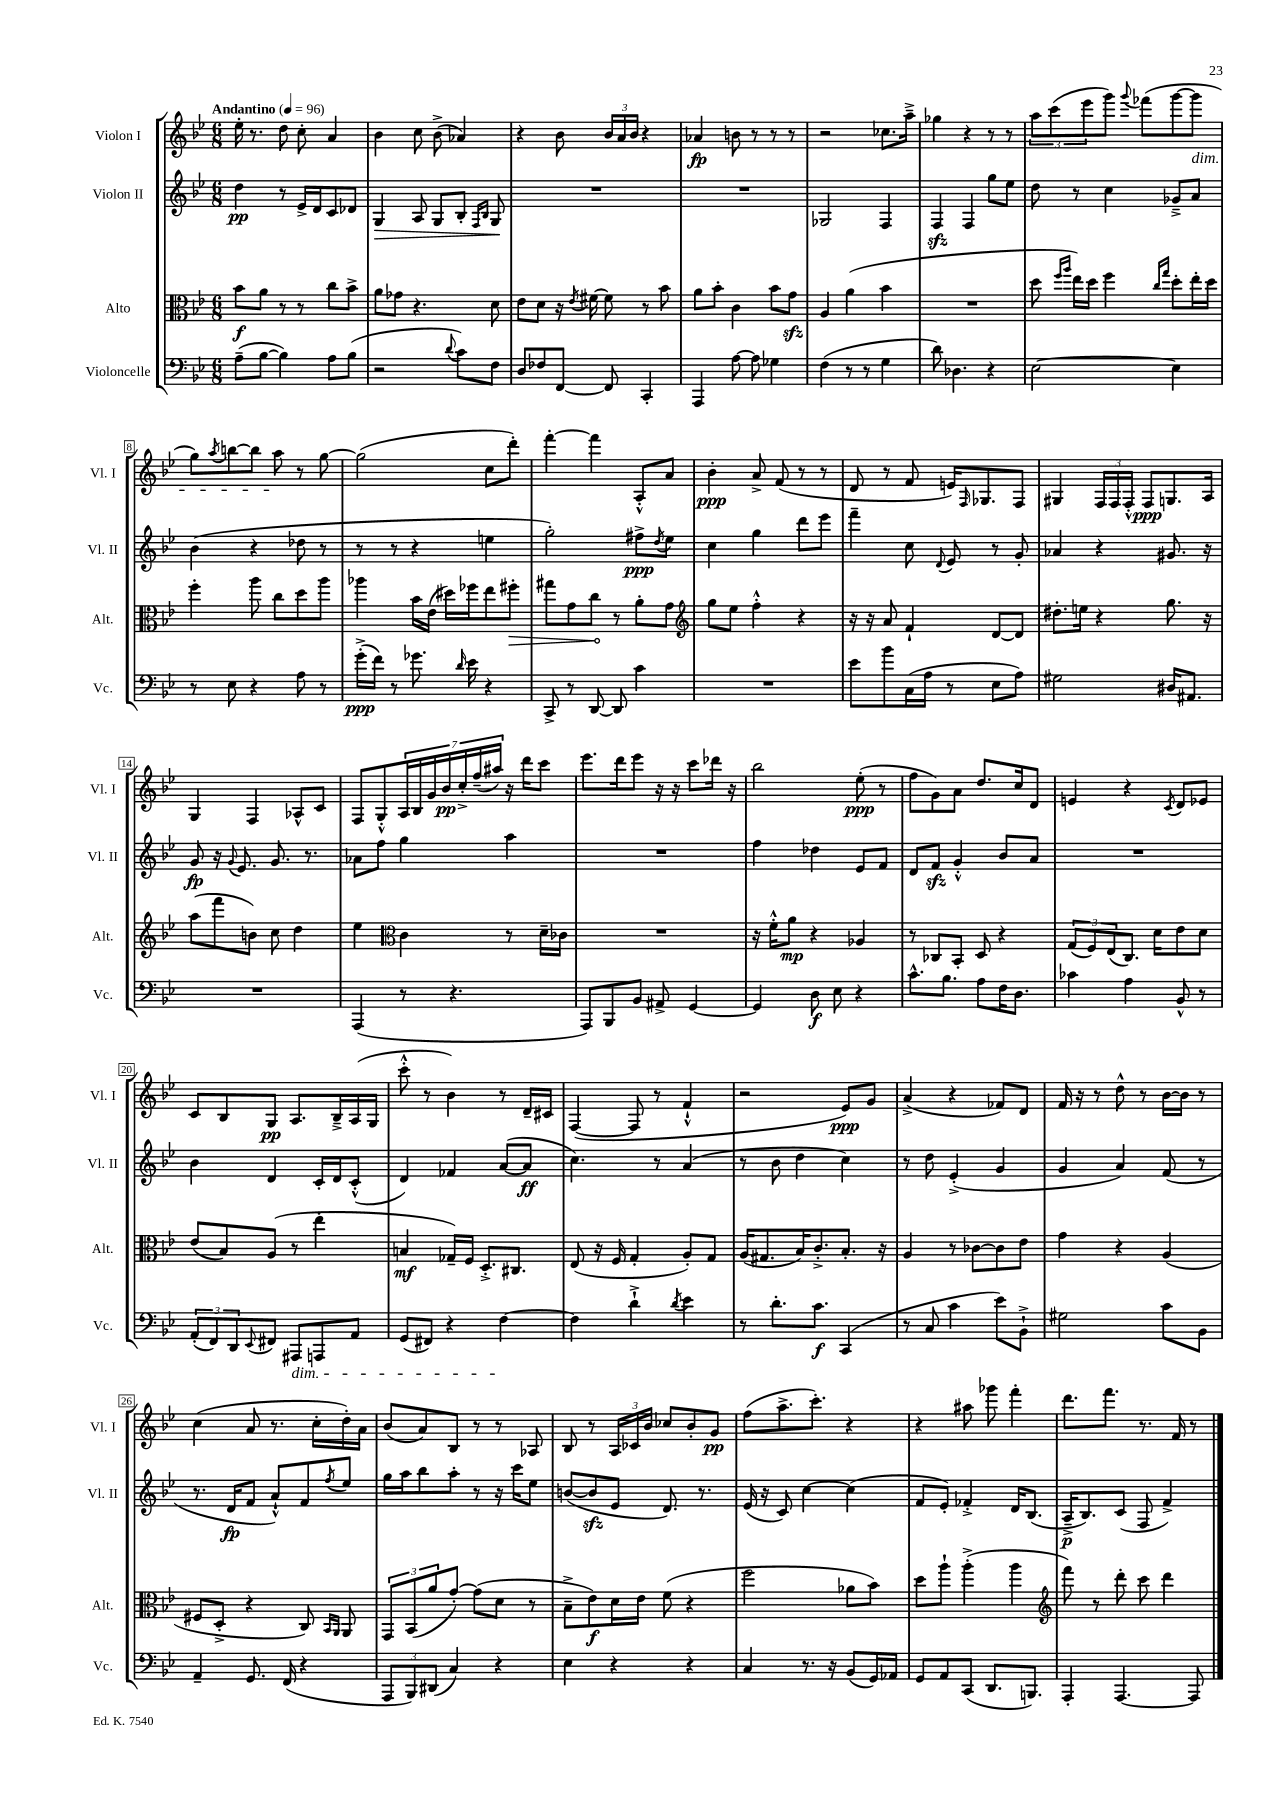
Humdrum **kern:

**kern	**kern	**kern	**kern
*staff4	*staff3	*staff2	*staff1
*clefF4	*clefC3	*clefG2	*clefG2
*k[b-e-]	*k[b-e-]	*k[b-e-]	*k[b-e-]
*M6/8	*M6/8	*M6/8	*M6/8
*MM96	*MM96	*MM96	*MM96
(8A~	8b-	4dd	16ee-'
.	.	.	8.r
[8B-	8a	.	.
4B-])	8r	8r	8dd
.	8r	16e-^	8cc'
.	.	16d	.
8A	8cc	8c	4a
(8B-	8b-^	8d-	.
=	=	=	=
2r	8a	4G	4b-
.	8g-	.	.
.	4.r	8A	8cc
.	.	8G	(8b-^
8qqd	.	.	.
8c)	.	8B-'	4a-)
.	.	16qqF	.
.	.	16qqB-	.
8F	8d	8G	.
=	=	=	=
8D	8e-	2.r	4r
8F-	8d	.	.
[8FF	16r	.	8b-
.	8qe-	.	.
.	[16f#	.	.
8FF]	8f#]	.	24b-
.	.	.	24a
.	.	.	24b-
4CC'	8r	.	4r
.	8b-	.	.
=	=	=	=
4AAA	8a	2.r	4a-
.	8b-'	.	.
[8A	4c	.	8b
8A]	.	.	8r
4G-	8b-	.	8r
.	8g	.	8r
=	=	=	=
(4F	4A	2G-	2r
8r	(4a	.	.
8r	.	.	.
4G	4b-	4F	8.cc-
.	.	.	16aa~^
=	=	=	=
8d)	2.r	4F	4gg-
4.D-	.	.	.
.	.	4F	4r
4r	.	8gg	8r
.	.	8ee-	8r
=	=	=	=
[2E-	8dd	8dd	12aa
.	.	.	(12ccc
.	16qqff	.	.
.	16qqaa	.	.
.	16ee-)	8r	.
.	.	.	12eee-
.	16dd	.	.
.	4ff	4cc	8ggg)
.	.	.	8qqggg
.	.	.	(8fff-
.	16qqcc	.	.
.	16qqgg	.	.
4E-]	8dd'	8g-~^	[8ggg
.	16ee-'	8a	8ggg]
.	16dd	.	.
=	=	=	=
8r	4ff'	(4b-	8gg)
.	.	.	8qaa
8E-	.	.	[8bb
4r	8aa	4r	8bb]
.	8cc	.	8aa
8A	8dd	8dd-	8r
8r	8aa	8r	[8gg
=	=	=	=
(16g'^	4aa-	8r	(2gg]
16f)	.	.	.
8r	.	8r	.
8.g-	16b-	4r	.
.	(16e-	.	.
.	16dd#)	.	.
16qqd	.	.	.
16e-	16ff-	.	.
4r	8ee-	4ee	8cc
.	8ff#'	.	8ddd')
=	=	=	=
8CC^	8gg#	2gg')	[4fff'
8r	8g	.	.
[8DD	8cc	.	4fff]
8DD]	8r	.	.
4c	8a'	8ff#^	8A'^^
.	.	8qdd	.
.	8g	8ee-	8a
=	=	=	=
*	*clefG2	*	*
2.r	8gg	4cc	4b-'
.	8ee-	.	.
.	4ff'^^	4gg	8a^
.	.	.	(8f
.	4r	8ddd	8r
.	.	8eee-	8r
=	=	=	=
8e-	16r	4fff~	8d
.	16r	.	.
8b-	8a	.	8r
(16C	4f`	8cc	8f
16A	.	.	.
.	.	8qqd	.
8r	.	8e-	16e)
.	.	.	16qqF
.	.	.	8.G-
8E-	[8d	8r	.
8A)	8d]	8g'	8F
=	=	=	=
2G#	8.dd#'	4a-	4G#
.	16ee	.	.
.	4r	4r	24F
.	.	.	24F
.	.	.	24F'^^
.	.	.	8F
16D#	8.gg	8.g#	8.G
8.AA#	.	.	.
.	16r	16r	16A
=	=	=	=
2.r	(8aa	8g	4G
.	8fff	16r	.
.	.	8qqg	.
.	.	8.e-	.
.	8b)	.	4F
.	8cc	8.g	.
.	4dd	.	8A-^^
.	.	8.r	.
.	.	.	8c
=	=	=	=
(4AAA	4ee-	8a-	8F
.	.	8ff	8G'^^
*	*clefC3	*	*
8r	4c	4gg	28A
.	.	.	28B-
.	.	.	28g
.	.	.	28b-
4.r	.	.	.
.	.	.	28cc'^
.	.	.	(28ff~
.	.	.	28aa#)
.	8r	4aa	16r
.	.	.	16ddd
.	16d~	.	8ccc
.	16c-	.	.
=	=	=	=
8AAA)	2.r	2.r	8.eee-
8BBB-	.	.	.
.	.	.	16ddd
8BB-	.	.	8eee-
8AA#^	.	.	16r
.	.	.	16r
[4GG	.	.	8ccc
.	.	.	16ddd-
.	.	.	16r
=	=	=	=
4GG]	16r	4ff	2bb-
.	16f'^^	.	.
.	8a	.	.
8D	4r	4dd-	.
8E-	.	.	.
4r	4A-	8e-	(8ee-'
.	.	8f	8r
=	=	=	=
8.c^^	8r	8d	8ff
.	8C-	8f	8g)
8.B-	.	.	.
.	8BB-'	4g'^^	8a
8A	8D	.	8.dd
16F	4r	8b-	.
8.D	.	.	16cc
.	.	8a	8d
=	=	=	=
4c-	(12G	2.r	4e
.	12F)	.	.
.	(12E-	.	.
4A	8.C)	.	4r
.	16d	.	.
.	.	.	8qc
8BB-^^	8e-	.	8d
8r	8d	.	8e-
=	=	=	=
(12AA'	(8e-	4b-	8c
12FF)	.	.	.
.	8B-)	.	8B-
12DD	.	.	.
8qqEE-	.	.	.
8FF#	(8A	4d	8G
8AAA#	8r	.	8.A
8AAA	4ee-'	16c'	.
.	.	16d	16B-~^
8AA	.	(8c'^^	(16A
.	.	.	16G
=	=	=	=
(8GG	4B	4d)	8ccc'^^
8FF#)	.	.	8r
4r	16G-~)	4f-	4b-)
.	16F	.	.
.	8.D'^	.	.
[4F	.	([8a	8r
.	8.C#	.	.
.	.	8a]	16d~
.	.	.	16c#
=	=	=	=
4F]	(8E-	4.cc)	([4F
.	16r	.	.
.	16F	.	.
4d`^	4G'	.	8F]
.	.	8r	8r
8qd	.	.	.
4e-	8A')	(4a	4f`^^
.	8G	.	.
=	=	=	=
8r	(16A	8r	2r
.	8.G#	.	.
8.d'	.	8b-	.
.	16B-)	4dd	.
8.c	8.c'^	.	.
(4CC	8.B-'	4cc)	8e-)
.	.	.	8g
.	16r	.	.
=	=	=	=
8r	4A	8r	(4a^
8C	.	8dd	.
4c	8r	(4e-'^	4r
.	[8c-	.	.
8e-)	8c-]	4g	8f-)
8BB-`^	8e-	.	8d
=	=	=	=
2G#	4g	4g	16f
.	.	.	16r
.	.	.	8r
.	4r	4a)	8dd^^
.	.	.	8r
8c	(4A	(8f	[16b-
.	.	.	16b-]
8BB-	.	8r	8r
=	=	=	=
4AA~	8F#	8.r	(4cc
.	8D'^	.	.
.	.	16d	.
8.GG	4r	8f	8a
.	.	8a`^^)	8.r
(16FF	.	.	.
4r	8C)	8f	.
.	.	.	16cc'
.	16qqBB-	.	.
.	16qqAA	8qff	.
.	8AA	8ee-	16dd')
.	.	.	16a
=	=	=	=
12AAA	12GG	16gg	(8b-
.	.	16aa	.
12BBB-)	(12BB-	.	.
.	.	8bb-	8a)
(12DD#	12a	.	.
4C)	[8g')	8aa'	8B-
.	(8g]	8r	8r
4r	8d	16r	8r
.	.	16ccc	.
.	8r	8ee-	8A-
=	=	=	=
4E-	8B-~^	([8b	8B-
.	8e-)	8b]	8r
4r	16d	8e-	24A
.	.	.	24c-
.	16e-	.	.
.	.	.	24b-
.	(8f	8.d)	8cc-
4r	4r	.	8b-'
.	.	8.r	.
.	.	.	8g
=	=	=	=
4C	2ff	(16e-	(8ff
.	.	16r	.
.	.	8c)	8.aa^
8.r	.	[4cc	.
.	.	.	8.ccc')
16r	.	.	.
(8BB-	8a-	(4cc]	4r
16GG)	8b-)	.	.
16AA-	.	.	.
=	=	=	=
8GG	8dd	8f	4r
8AA	8aa`	8e-')	.
(8CC	(4aa'^	4f-'^	8aa#
8.DD	.	.	8ggg-
.	4aa	16d	4fff'
8.BBB)	.	(8.B-	.
=	=	=	=
*	*clefG2	*	*
4AAA'	8fff)	16A~^	8.ddd
.	.	8.B-)	.
.	8r	.	.
.	.	.	8.fff
[4.AAA	8ddd'	(8c	.
.	8ccc	8F	8.r
.	4ddd	4f^)	.
.	.	.	16f
8AAA]	.	.	8r
==	==	==	==
*-	*-	*-	*-
